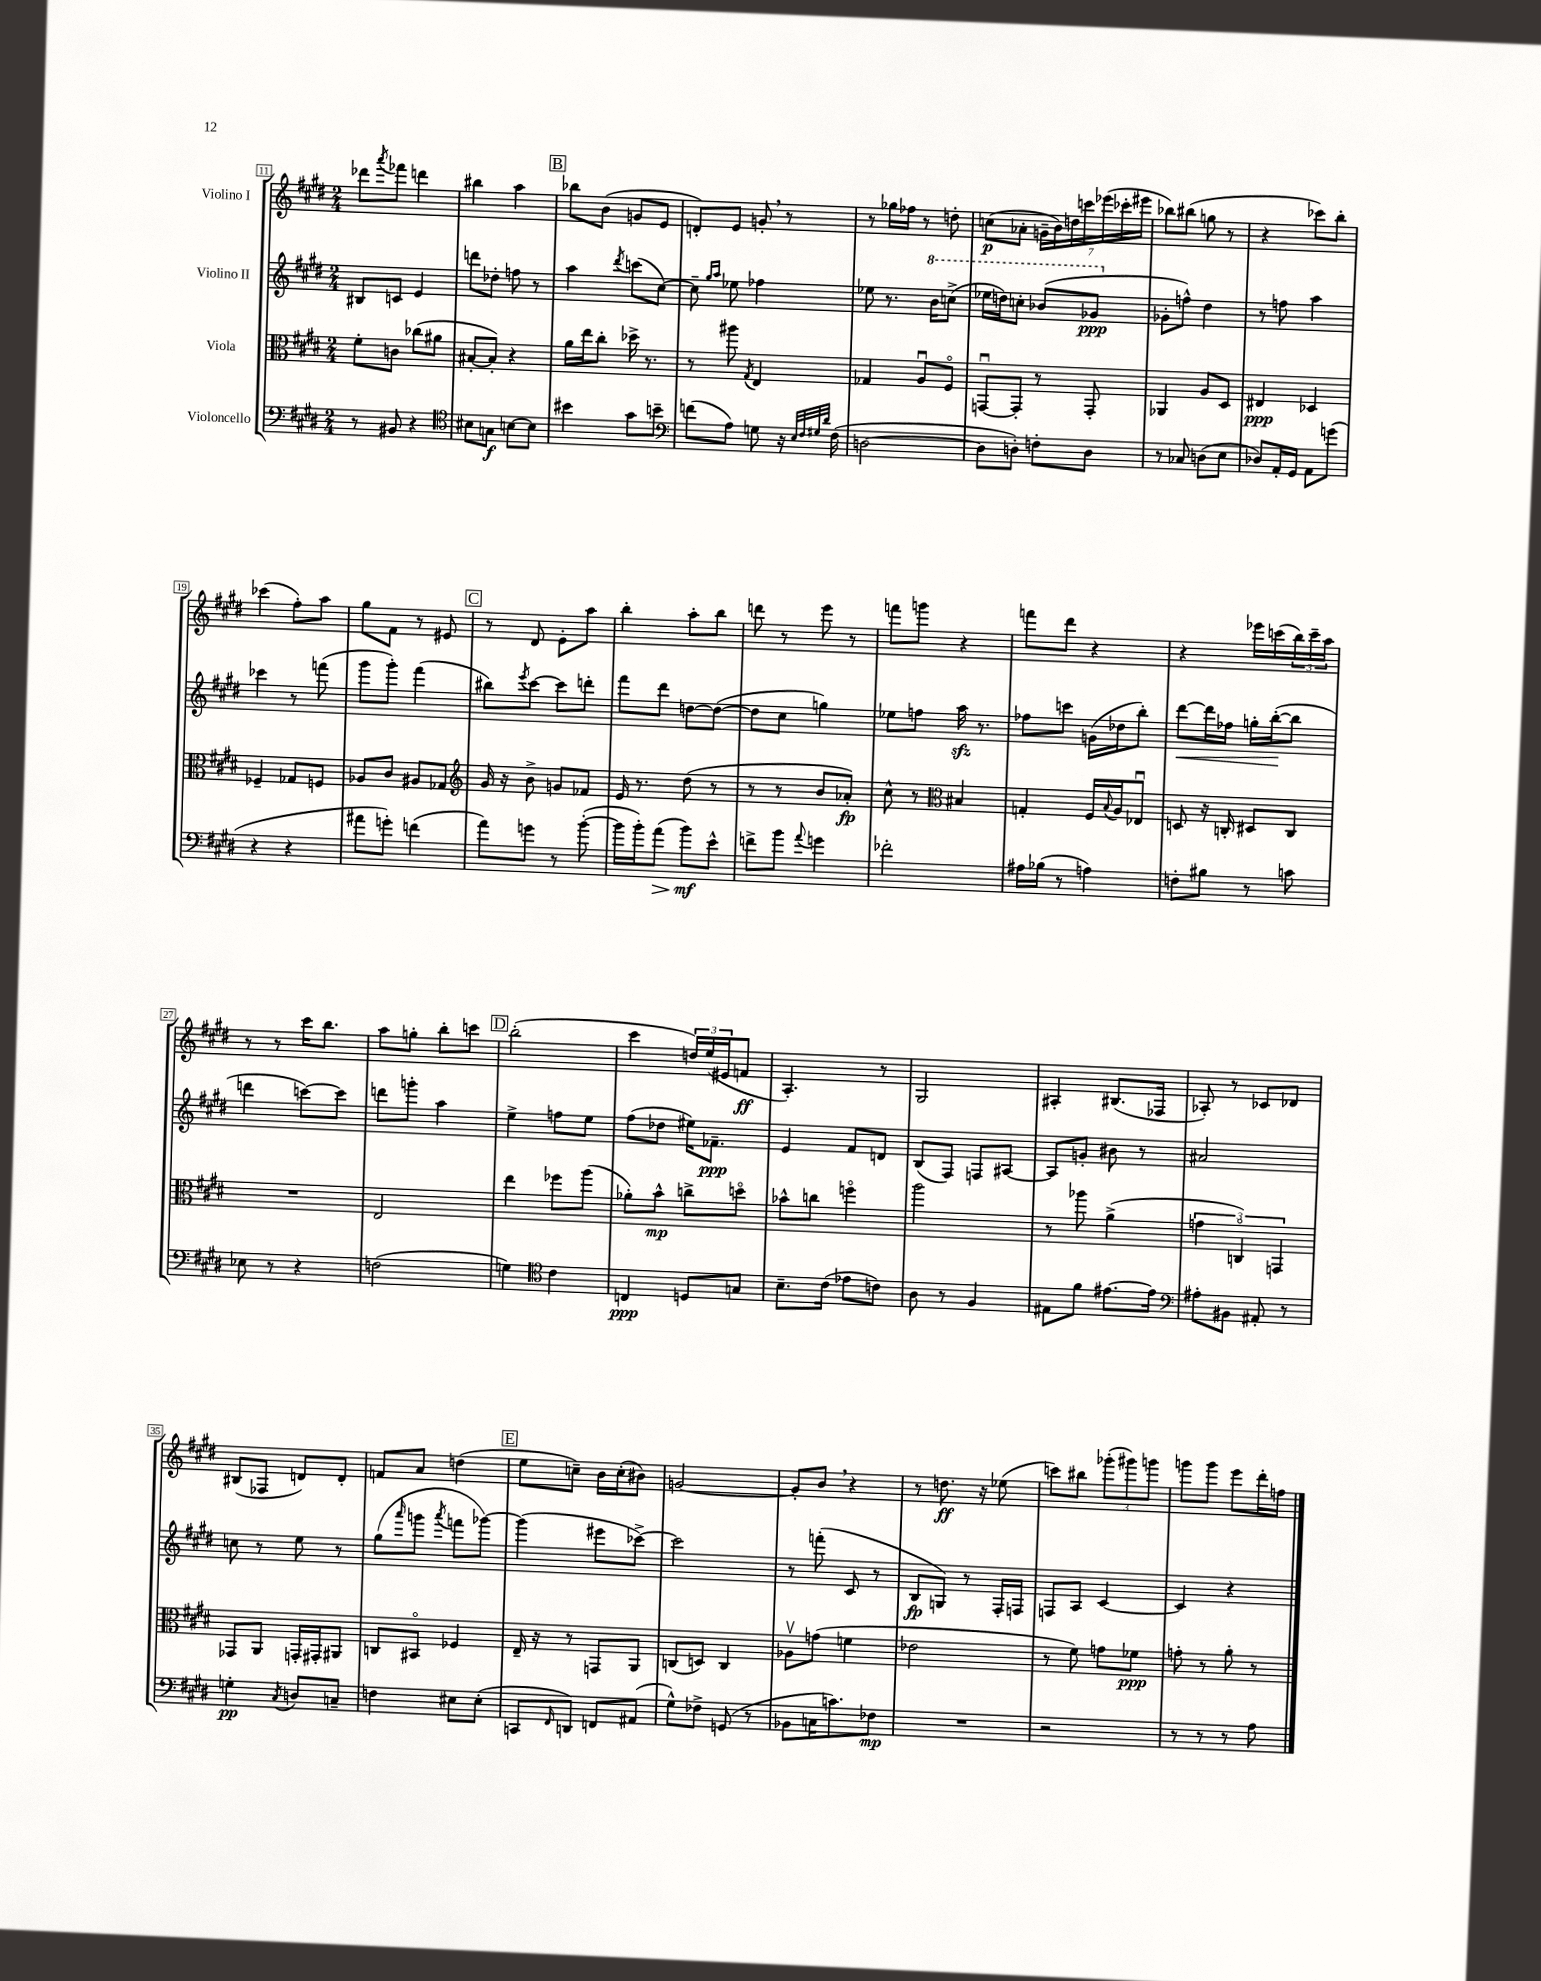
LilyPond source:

<<
\new StaffGroup <<
\new Staff = "s0" \with { instrumentName = "Violino I" } {
    \clef treble \key e \major \numericTimeSignature \time 2/4
    des'''8 \acciaccatura { a'''8 } fes'''8 d'''4 |
    bis''4 a''4 |
    \mark \markup { \box "B" } bes''8 b'8( g'8 e'8 |
    d'8-.) e'8 g'8-. \breathe r8 |
    r8 ges''16 fes''16 r8 d''8-. |
    c''8\p( aes'8-. \tuplet 7/4 { g'16-- b'16) d''16 c'''16 ees'''16( ces'''16-. eis'''16 } |
    bes''8) bis''8( g''8 r8 |
    r4 ces'''8) b''8-. |
    ces'''4( fis''8-.) a''8 |
    gis''8 fis'8 r8 eis'8 |
    \mark \markup { \box "C" } r8 dis'8 e'8-. a''8 |
    b''4-. a''8-. b''8 |
    d'''8 r8 e'''8 r8 |
    f'''8 g'''8 r4 |
    f'''8 dis'''8 r4 |
    r4 ees'''16 c'''16( \tuplet 3/2 { b''16) c'''16-- a''16 } |
    r8 r8 cis'''16 b''8. |
    a''8 g''8-. b''8-. c'''8 |
    \mark \markup { \box "D" } b''2-.( |
    cis'''4 \tuplet 3/2 { d''16) e''16( eis'16 } f'8\ff |
    a4.-.) r8 |
    gis2 |
    ais4-. bis8.( fes16 |
    aes8-.) r8 ces'8 des'8 |
    bis8( fes8 d'8) d'8-. |
    f'8 a'8 d''4( |
    \mark \markup { \box "E" } e''8 c''8--) b'16 c''16-.( bis'8) |
    g'2~ |
    g'8-. b'8 \breathe r4 |
    r8 d''8.\ff r16 ees''8( |
    c'''8) bis''8 \tuplet 3/2 { ges'''8-.( gis'''8) g'''8 } |
    g'''8 g'''8 e'''8 dis'''16-. f''16 \bar "|." |
}
\new Staff = "s1" \with { instrumentName = "Violino II" } {
    \clef treble \key e \major \numericTimeSignature \time 2/4
    bis8 c'8 e'4 |
    d'''8 des''8-. f''8 r8 |
    \mark \markup { \box "B" } a''4 \acciaccatura { dis'''8 } c'''8( cis''8~) |
    cis''8-- \grace { gis''16 a''16 } ees''8 fes''4 |
    ees''8 r8. \ottava #1 b''16 c'''8->( |
    ees'''16 d'''16) c'''8-. bes''8( ges''8\ppp \ottava #0 |
    ges'8-. f''8-^) dis''4 |
    r8 f''8 a''4 |
    ces'''4 r8 f'''8( |
    gis'''8 gis'''8-.) fis'''4( |
    \mark \markup { \box "C" } bis''8) \acciaccatura { e'''8 } cis'''8~ cis'''8 d'''8-. |
    fis'''8 dis'''8 d''8~ d''8~( |
    d''8 cis''8 g''4) |
    ees''8 f''8 a''16\sfz r8. |
    fes''8 c'''8 g'16( des''16 b''8-.) |
    dis'''8~\< dis'''16 fes''16 g''16-. b''16~-.\!( b''8 |
    d'''4 c'''8~) c'''8 |
    d'''8 g'''8-. a''4 |
    \mark \markup { \box "D" } e''4-> f''8 e''8 |
    fis''8( des''8 eis''16) fes'8.--\ppp |
    e'4 fis'8 d'8 |
    b8( fis8) f8 ais8~ |
    ais8 g'8-. bis'8 r8 |
    ais'2 |
    c''8 r8 e''8 r8 |
    gis''8( \grace { a'''16 } g'''8 \acciaccatura { a'''8 } f'''8 ges'''8~) |
    \mark \markup { \box "E" } ges'''4( eis'''8 ces'''8~->) |
    ces'''2 |
    r8 f'''8-.( cis'8 r8 |
    b8\fp g8) r8 fis16-. f16 |
    f8 a8 cis'4~ |
    cis'4 r4 \bar "|." |
}
\new Staff = "s2" \with { instrumentName = "Viola" } {
    \clef alto \key e \major \numericTimeSignature \time 2/4
    fis'8-. c'8 ces''8( ais'8 |
    bis8~-. bis8-.) r4 |
    \mark \markup { \box "B" } a'16 e''16 cis''8-. des''16-> r8. |
    r8 ais''8 \acciaccatura { gis8 } e4 |
    ges4 a8\downbow fis8\flageolet |
    g,8~\downbow g,8-. r8 g,8-. |
    aes,4 a8 dis8 |
    eis4\ppp des4 |
    fes4-- ges8 f8 |
    aes8 cis'8 ais8 ges8 |
    \mark \markup { \box "C" } \clef treble gis'16 r16 b'8-> g'8 fes'8 |
    e'16 r8. dis''8( r8 |
    r8 r8 b'8 aes'8-.\fp) |
    cis''8-^ r8 \clef alto bis4 |
    g4-. fis16 \appoggiatura { b8 } a16 ees8\downbow |
    d8 r16 c16-. dis8 c8 |
    R2 |
    e2 |
    \mark \markup { \box "D" } e''4 fes''8 a''8( |
    aes'8-.) b'8-^\mp c''8-> d''8\flageolet |
    bes'8-^ c''8 f''4\flageolet |
    a''2 |
    r8 aes''8 a'4->( |
    \tuplet 3/2 { g'4 c4\flageolet) g,4 } |
    ges,8 a,8 g,16-. gis,16-. ais,8 |
    c8 bis,8\flageolet fes4 |
    \mark \markup { \box "E" } e16-- r16 r8 g,8 a,8 |
    c8( d8) c4 |
    aes8\upbow g'8( f'4 |
    ees'2 |
    r8 fis'8) g'8 fes'8\ppp |
    g'8-. r8 a'8-. r8 \bar "|." |
}
\new Staff = "s3" \with { instrumentName = "Violoncello" } {
    \clef bass \key e \major \numericTimeSignature \time 2/4
    r8 bis,8 r4 |
    \clef tenor bis8 g8\f b8~ b8 |
    \mark \markup { \box "B" } bis'4 gis'8 b'8-- |
    \clef bass f'8( a8) g8 r16 \grace { e32 fis32 gis32 dis'32 } fis16( |
    d2~ |
    d8 d8-.) f8-. d8 |
    r8 ces8 d8( e8 |
    des8) a,16-. gis,16 a,8 g'8( |
    r4 r4 |
    ais'8 g'8-.) f'4( |
    \mark \markup { \box "C" } a'8) g'8 r8 b'8~-.( |
    b'16 b'16-.) a'8\>( b'8\mf\!) e'8-^ |
    f'8-> b'8 \appoggiatura { a'8 } g'4 |
    fes'2-. |
    ais16 bes16( r8 a4) |
    f8-. bis8 r8 c'8 |
    ees8 r8 r4 |
    f2( |
    \mark \markup { \box "D" } g4) \clef tenor cis'4 |
    c4\ppp d8 g8 |
    b8.-- cis'16( ees'8 c'8) |
    a8 r8 fis4 |
    eis8 fis'8 eis'8.~ eis'16 |
    \clef bass ais8-. bis,8 ais,8-. r8 |
    g4-.\pp \acciaccatura { cis8 } d8 c8-- |
    f4 eis8 eis8-.( |
    \mark \markup { \box "E" } c,8 \grace { fis,16 } d,8) f,8 ais,8( |
    gis8-^) fes8-> g,8( r8 |
    bes,8 c16 c'8.) fes8\mp |
    R2 |
    r2 |
    r8 r8 r8 a8 \bar "|." |
}
>>
>>
\layout { \context { \Score currentBarNumber = #11 \override BarNumber.stencil = #(make-stencil-boxer 0.1 0.3 ly:text-interface::print) } }
